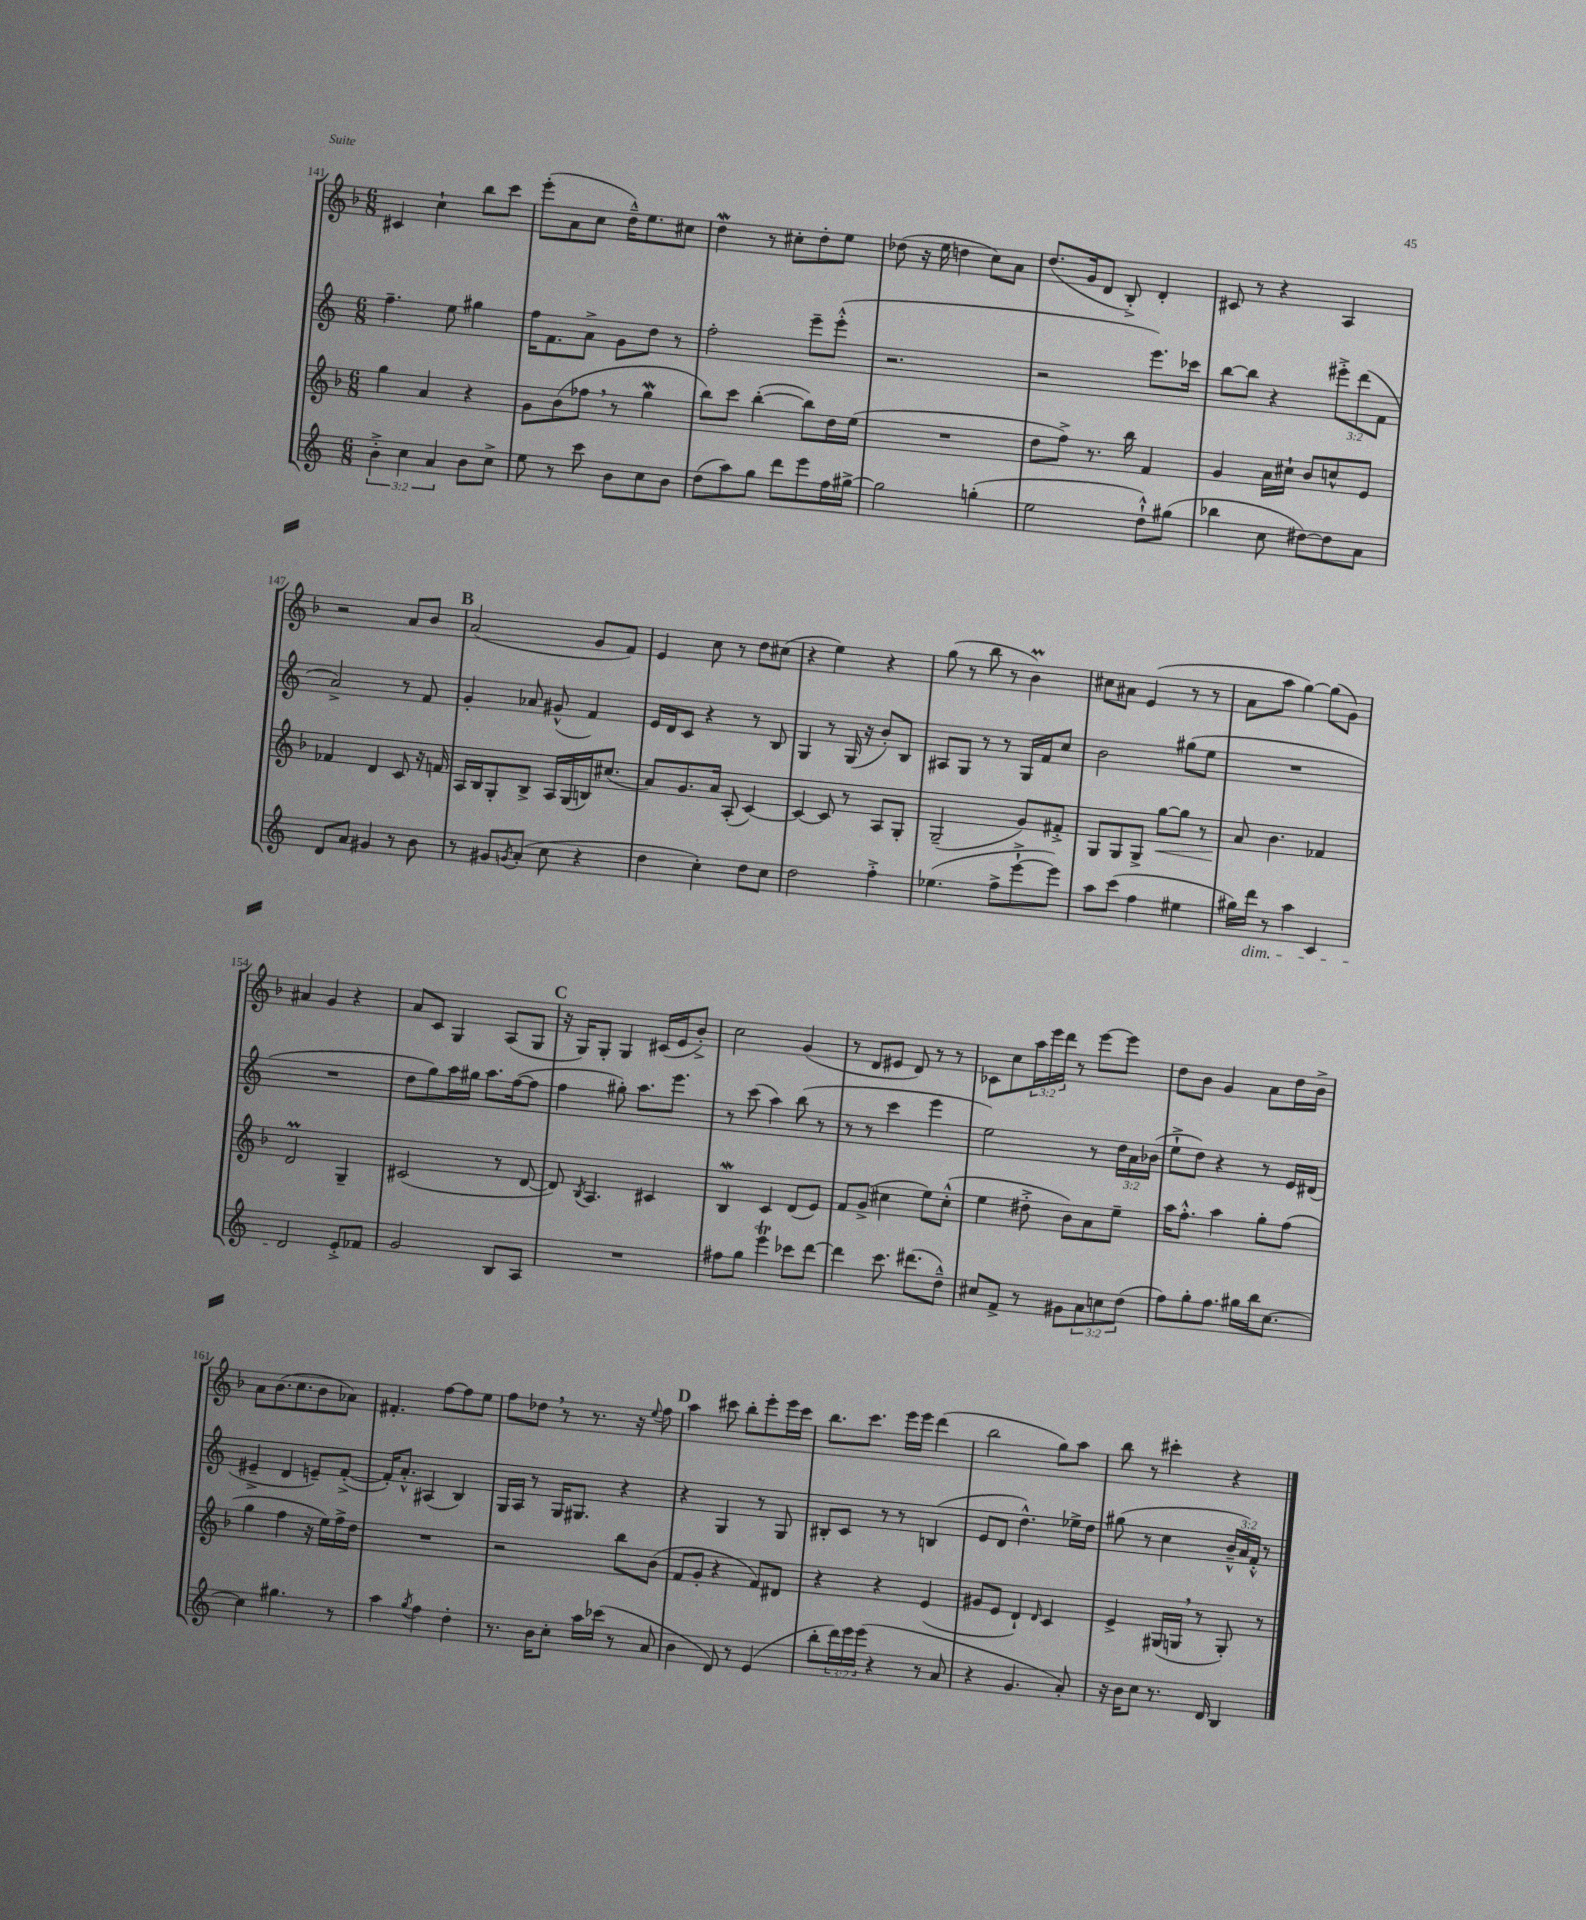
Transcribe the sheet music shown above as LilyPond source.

<<
\new StaffGroup <<
\new Staff = "s0" {
    \clef treble \key f \major \numericTimeSignature \time 6/8 \override Staff.TupletNumber.text = #tuplet-number::calc-fraction-text
    cis'4 c''4-! bes''8 c'''8 |
    e'''8-.( a'8 c''8 d''16---^) e''8. cis''8 |
    d''4\mordent r8 cis''8-. d''8-. e''8 |
    des''8( r16 e''16 d''4 c''8) a'8 |
    d''8.( g'16 d'8 bes8-.->) d'4-. |
    cis'8 r8 r4 a4 |
    r2 a'8 bes'8 |
    \mark \markup { \bold "B" } a'2( g'8 f'8) |
    e'4 c''8 r8 d''8 cis''8( |
    r4 e''4) r4 |
    g''8( r8 bes''8 r8 bes'4\prall) |
    cis''8 ais'8 e'4( r8 r8 |
    a'8 a''8 g''4~) g''8( g'8) |
    ais'4 g'4 r4 |
    a'8 c'8 g4 a8( g8 |
    \mark \markup { \bold "C" } r16 g16) g8-. g4 cis'16( e'16 bes'8-.->) |
    c''2 g'4( |
    r8 d'8 eis'8 d'8) r8 r8 |
    ces'8 c''8 \tuplet 3/2 { a''16 e'''16 d'''16 } r8 e'''8~ e'''8 |
    d''8 bes'8 g'4 a'8 d''16 bes'16-> |
    a'8 bes'8.( c''8. bes'8 aes'8) |
    fis'4.-. f''8~ f''8 e''8 |
    f''8 des''8 \breathe r8 r8. r16 \appoggiatura { e''8 } f''8 |
    \mark \markup { \bold "D" } a''4 cis'''8 bes''8-. e'''8-. e'''16 cis'''16 |
    bes''8. c'''8. e'''16 e'''16 d'''4( |
    bes''2 g''8) a''8 |
    bes''8 r8 cis'''4-. r4 \bar "|." |
}
\new Staff = "s1" {
    \clef treble \key c \major \numericTimeSignature \time 6/8 \override Staff.TupletNumber.text = #tuplet-number::calc-fraction-text
    f''4.-- e''8 gis''4 |
    f''16 f'8. a'8-> g'8 d''8 r8 |
    f''2-. e'''8-- e'''8-.-^( |
    r2. |
    r2 e'''8.) ces'''16 |
    b''8~ b''8 r4 \tuplet 3/2 { eis'''8-.-> d'''8( f'8 } |
    a'2->) r8 f'8 |
    \mark \markup { \bold "B" } g'4-. aes'8 gis'8-^( f'4) |
    e'16 d'16 c'8 r4 r8 b8 |
    g4 r8 g16( r16 b'8-.) b8 |
    ais8 g8 r8 r8 g16 f'16 c''8 |
    b'2 gis''8( e''8 |
    R2. |
    R2. |
    d''8 g''8) a''16 gis''16 a''8. f''16~( f''8 |
    \mark \markup { \bold "C" } f''4 gis''8-.) a''8. e'''8. |
    r8 c'''8( a''4) b''8( r8 |
    r8 r8 c'''4 e'''4 |
    e''2) r8 \tuplet 3/2 { d''16 a'16 bes'16( } |
    e''8-!-> d''8) r4 r8 e'16 dis'16( |
    eis'4---> d'4 e'8--) f'8~-.->( |
    f'16-.) a'8.-.-^ ais4( b4) |
    g16 a16 r8 g16 gis8. r4 |
    \mark \markup { \bold "D" } r4 g4 r8 g8 |
    bis8-. c'8 r8 r8 b4( |
    e'8 d'8 d''4.-^) ees''16-> d''16 |
    gis''8( r8 c''4 \tuplet 3/2 { b'16---^ a'16) f'16-.-^ } r8 \bar "|." |
}
\new Staff = "s2" {
    \clef treble \key f \major \numericTimeSignature \time 6/8
    g''4 a'4 r4 |
    g'8 bes'8( fes''8 \breathe r8 g''4\mordent |
    bes''8) c'''8 bes''4~-.( bes''8) d''16 e''16( |
    R2. |
    d''8 f''8->) r8. bes''16 f'4 |
    g'4 a'16 cis''16-! bes'8 c''8-^ e'8 |
    fes'4 d'4 c'8 r16 f'16 |
    \mark \markup { \bold "B" } a16 bes16 g8-. bes8-> a16 g16( b16) cis''8.( |
    a'8) g'8. a'16 a8-.( c'4~) |
    c'4~ c'8 r8 a8 g8-. |
    g2--( g'8) fis'8-.-> |
    g8 g8 g8-> g''8~\< g''8 r8 |
    a'8\! bes'4. fes'4 |
    d'2\prall g4-- |
    cis'2( r8 d'8~ |
    \mark \markup { \bold "C" } d'8) \acciaccatura { bes8 } a4. cis'4 |
    bes4\mordent c'4 d'8( e'8) |
    f'8 g'8->( cis''4 e''8) cis''8-.-^( |
    e''4 dis''8-.-> bes'8) a'8 e''8-- |
    a''16 f''8.-.-^ a''4 g''8-. f''8( |
    g''4 f''4 r16 e''16) f''16-> d''16 |
    R2. |
    r2 bes''8 bes'8( |
    \mark \markup { \bold "D" } f'8 g'8-. r4 f'8) dis'8 |
    r4 r4 e'4( |
    gis'8 e'8 d'4-!) \grace { d'16 } c'4 |
    e'4-> gis16( g16 \breathe r8 g8-.) r8 \bar "|." |
}
\new Staff = "s3" {
    \clef treble \key c \major \numericTimeSignature \time 6/8 \override Staff.TupletNumber.text = #tuplet-number::calc-fraction-text
    \tuplet 3/2 { b'4-.-> c''4 a'4 } b'8 c''8-> |
    e''8 r8 c'''8 b'8 c''8 b'8 |
    d''8( a''8) g''8 d'''8 e'''8 f''16 gis''16~-> |
    gis''2 g''4-.( |
    e''2 d''8-!-^) gis''8( |
    bes''4 c''8 dis''8~) dis''8 a'8 |
    d'8 a'8 gis'4 r8 b'8 |
    \mark \markup { \bold "B" } r8 gis'8 \acciaccatura { g'8 } a'8-.( c''8 r4 |
    d''4 c''4-.) d''8 c''8 |
    d''2 f''4-.-> |
    ees''4.( f''8-> e'''8~-!-> e'''8) |
    a''8 c'''8( f''4 eis''4 |
    gis''16) d'''16\dim r8 a''4 c'4 |
    d'2\! e'8-.-> fes'8 |
    g'2 b8 a8 |
    \mark \markup { \bold "C" } R2. |
    fis''8 g''8 e'''4\trill ces'''8 d'''8~ |
    d'''4 c'''8. dis'''8.( d''8---^) |
    cis''8 f'8-> r8 gis'8 \tuplet 3/2 { a'8 c''8 d''8( } |
    f''8) g''8-. f''8. gis''16 b''16 c''8.~ |
    c''4 gis''4. r8 |
    a''4 \acciaccatura { g''8 } f''4 d''4-. |
    r8. b'16 c''8-. a''16 ces'''16( r8 a'8 |
    \mark \markup { \bold "D" } b'4 d'8) r8 e'4( |
    b''8-. \tuplet 3/2 { d'''16) e'''16 e'''16( } r4 r8 a'8 |
    r4 g'4. a'8-.) |
    r16 b'16 c''8 r8. d'16 b4 \bar "|." |
}
>>
>>
\layout { \context { \Score currentBarNumber = #141 } }
